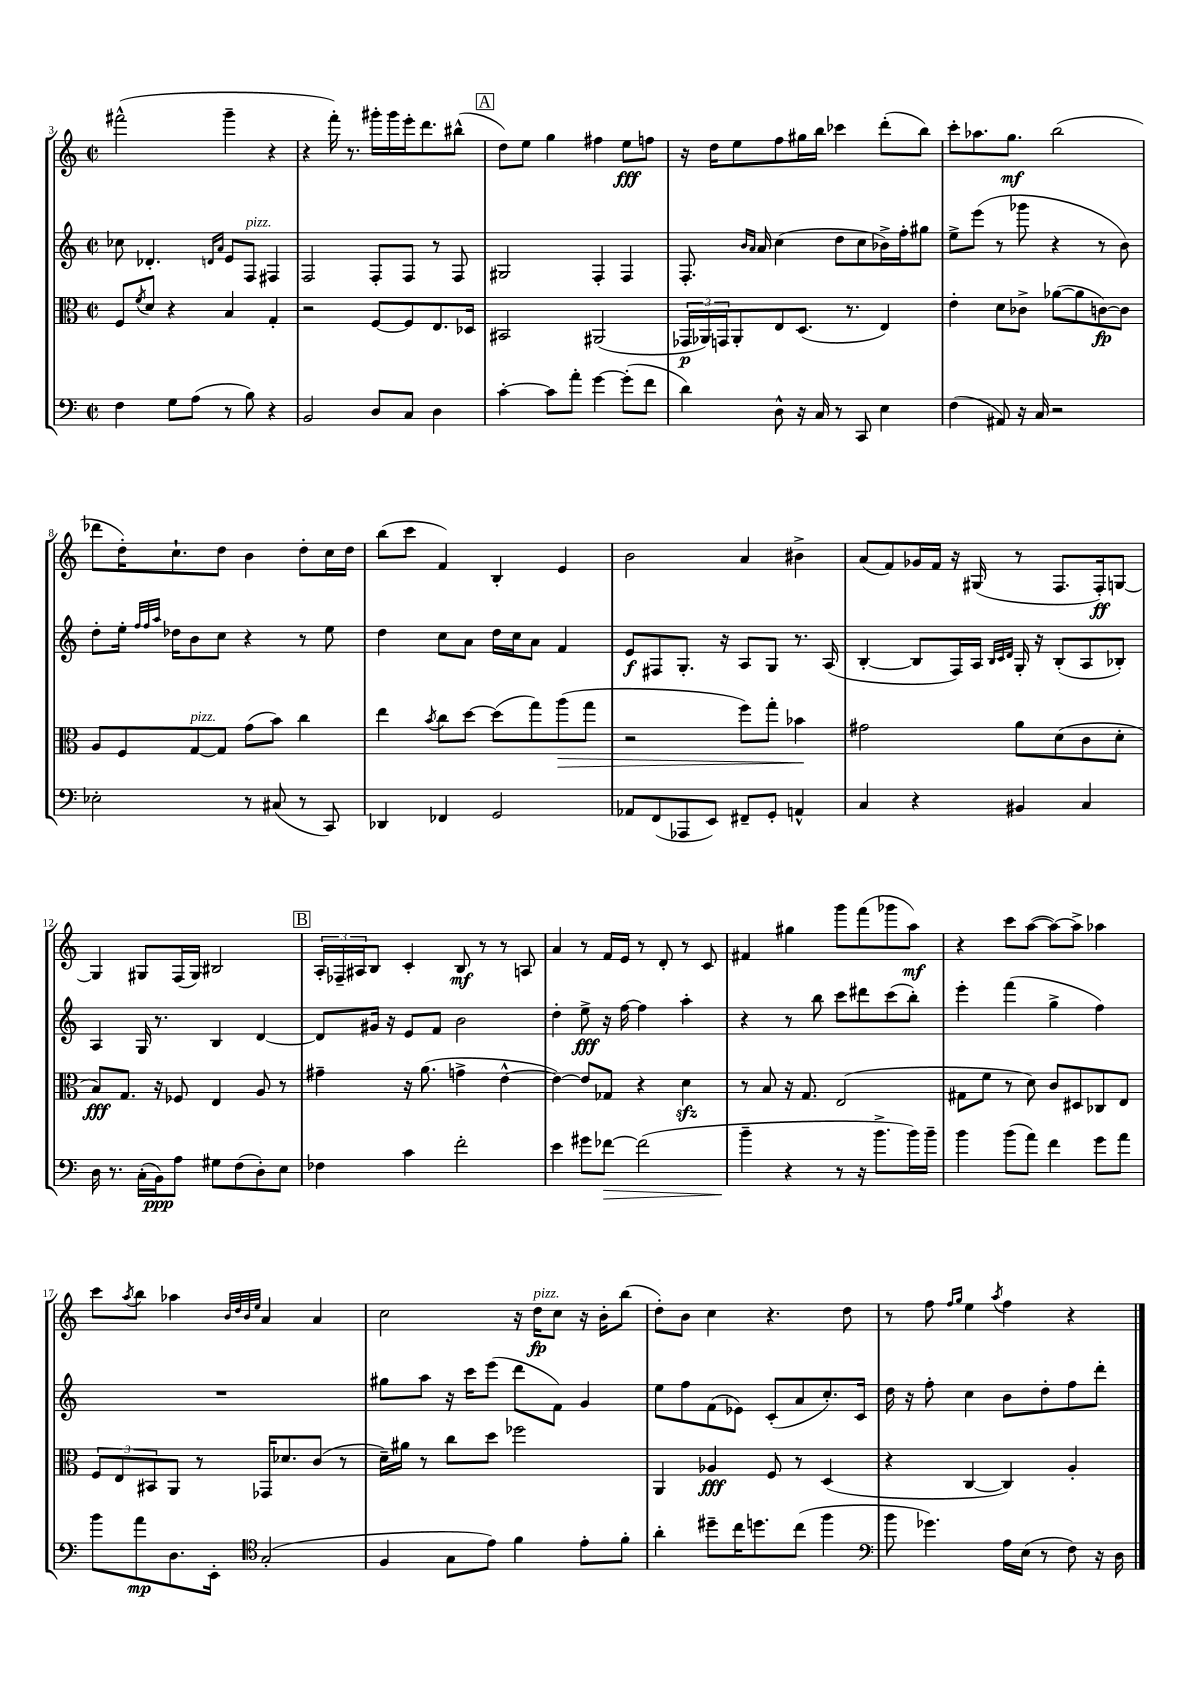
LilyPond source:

<<
\new StaffGroup <<
\new Staff = "s0" {
    \clef treble \key c \major \defaultTimeSignature \time 2/2
    fis'''2-^( g'''4-- r4 |
    r4 f'''16-.) r8. gis'''16-. gis'''16 e'''16-. d'''8. bis''8-^( |
    \mark \markup { \box "A" } d''8) e''8 g''4 fis''4 e''8\fff f''8 |
    r16 d''16 e''8 f''8 gis''16 b''16 ces'''4 d'''8-.( b''8) |
    c'''8-. aes''8. g''8.\mf b''2( |
    des'''8 d''16-.) c''8.-! d''8 b'4 d''8-. c''16 d''16 |
    b''8( c'''8 f'4) b4-. e'4 |
    b'2 a'4 bis'4-> |
    a'8( f'8) ges'16 f'16 r16 gis16( r8 f8. f16-.\ff) g8~ |
    g4 gis8 f16( gis16) bis2 |
    \mark \markup { \box "B" } \tuplet 3/2 { a16-. fes16-- ais16 } b8 c'4-. b8\mf r8 r8 a8 |
    a'4 r8 f'16 e'16 r8 d'8-. r8 c'8 |
    fis'4 gis''4 g'''8 f'''8( ges'''8 a''8\mf) |
    r4 c'''8 a''8~( a''8~) a''8-> aes''4 |
    c'''8 \acciaccatura { a''8 } b''8 aes''4 \grace { b'32 d''32 b'32 e''32 } a'4 a'4 |
    c''2 r16 d''16\fp^\markup { \italic "pizz." } c''8 r16 b'16-. b''8( |
    d''8-.) b'8 c''4 r4. d''8 |
    r8 f''8 \grace { f''16 g''16 } e''4 \acciaccatura { a''8 } f''4 r4 \bar "|." |
}
\new Staff = "s1" {
    \clef treble \key c \major \defaultTimeSignature \time 2/2
    ces''8 des'4.-. \grace { d'16 a'16 } e'8 f8^\markup { \italic "pizz." } fis4 |
    f2 f8-. f8 r8 f8 |
    \mark \markup { \box "A" } gis2 f4-. f4 |
    f8.-. \grace { b'16 a'16 } a'16 c''4( d''8 c''8 bes'16->) f''16-. gis''8 |
    e''8-> e'''8( r8 ges'''8 r4 r8 b'8) |
    d''8-. e''16-. \grace { f''32 f''32 a''32 } des''16 b'8 c''8 r4 r8 e''8 |
    d''4 c''8 a'8 d''16 c''16 a'8 f'4 |
    e'8\f fis8 g8.-. r16 a8 g8 r8. a16( |
    b4~-. b8 f16) a16 \grace { b32 c'32 d'32 } g16-. r16 b8-.( a8 bes8-.) |
    a4 g16 r8. b4 d'4~ |
    \mark \markup { \box "B" } d'8 gis'16 r16 e'8 f'8 b'2 |
    d''4-. e''8->\fff r16 f''16~ f''4 a''4-. |
    r4 r8 b''8 c'''8 dis'''8 c'''8( b''8-.) |
    e'''4-. f'''4( g''4-> f''4) |
    R1 |
    gis''8 a''8 r16 c'''16 e'''8( d'''8 f'8) g'4 |
    e''8 f''8 f'8( ees'8) c'8-.( a'8 c''8.-.) c'16 |
    d''16 r16 f''8-. c''4 b'8 d''8-. f''8 d'''8-. \bar "|." |
}
\new Staff = "s2" {
    \clef alto \key c \major \defaultTimeSignature \time 2/2
    f8 \acciaccatura { f'8 } d'8 r4 b4 g4-. |
    r2 f8~ f8 e8. des16 |
    \mark \markup { \box "A" } bis,2 ais,2( |
    \tuplet 3/2 { ges,16\p aes,16) g,16 } aes,8-. e8 d8.( r8. e4) |
    e'4-. d'8 ces'8-> aes'8~( aes'8 c'8~\fp) c'8 |
    a8 f8 g8~^\markup { \italic "pizz." } g8 g'8( b'8) c''4 |
    e''4 \acciaccatura { b'8 } c''8 d''8~ d''8( g''8) a''8\>( g''8 |
    r2 f''8) g''8-. bes'4\! |
    gis'2 a'8 d'8( c'8 d'8-. |
    b8\fff) g8. r16 fes8 e4 a8 r8 |
    \mark \markup { \box "B" } gis'4-- r16 a'8.( g'4-> e'4~-^ |
    e'4~) e'8 ges8 r4 d'4\sfz |
    r8 b8 r16 g8. e2( |
    gis8 f'8 r8 d'8) c'8 dis8 ces8 e8 |
    \tuplet 3/2 { f8 e8 bis,8 } a,8 r8 ges,16 des'8. c'8( r8 |
    d'16--) ais'16 r8 c''8 d''8 fes''2 |
    a,4 aes4\fff f8 r8 d4( |
    r4 c4~ c4) a4-. \bar "|." |
}
\new Staff = "s3" {
    \clef bass \key c \major \defaultTimeSignature \time 2/2
    f4 g8 a8( r8 b8) r4 |
    b,2 d8 c8 d4 |
    \mark \markup { \box "A" } c'4~-. c'8 a'8-. g'4~ g'8-.( f'8 |
    d'4) d8-^ r16 c16 r8 c,8 e4 |
    f4( ais,8) r16 c16 r2 |
    ees2-. r8 cis8( r8 c,8) |
    des,4 fes,4 g,2 |
    aes,8 f,8( aes,,8 e,8) fis,8-- g,8-. a,4-^ |
    c4 r4 bis,4 c4 |
    d16 r8. c16-.( b,16\ppp) a8 gis8 f8( d8-.) e8 |
    \mark \markup { \box "B" } fes4 c'4 f'2-. |
    e'4 gis'8 fes'8~\> fes'2( |
    b'4--\! r4 r8 r16 b'8.-> b'16) b'16-- |
    b'4 b'8( a'8) f'4 g'8 a'8 |
    b'8 a'8\mp d8. e,16-. \clef tenor g2-.( |
    f4 g8 e'8) f'4 e'8-. f'8-. |
    a'4-. dis''8-- c''16 d''8. c''8( f''4 |
    \clef bass b'8 ges'4.) a16 e16( r8 f8) r16 d16 \bar "|." |
}
>>
>>
\layout { \context { \Score currentBarNumber = #3 } }
